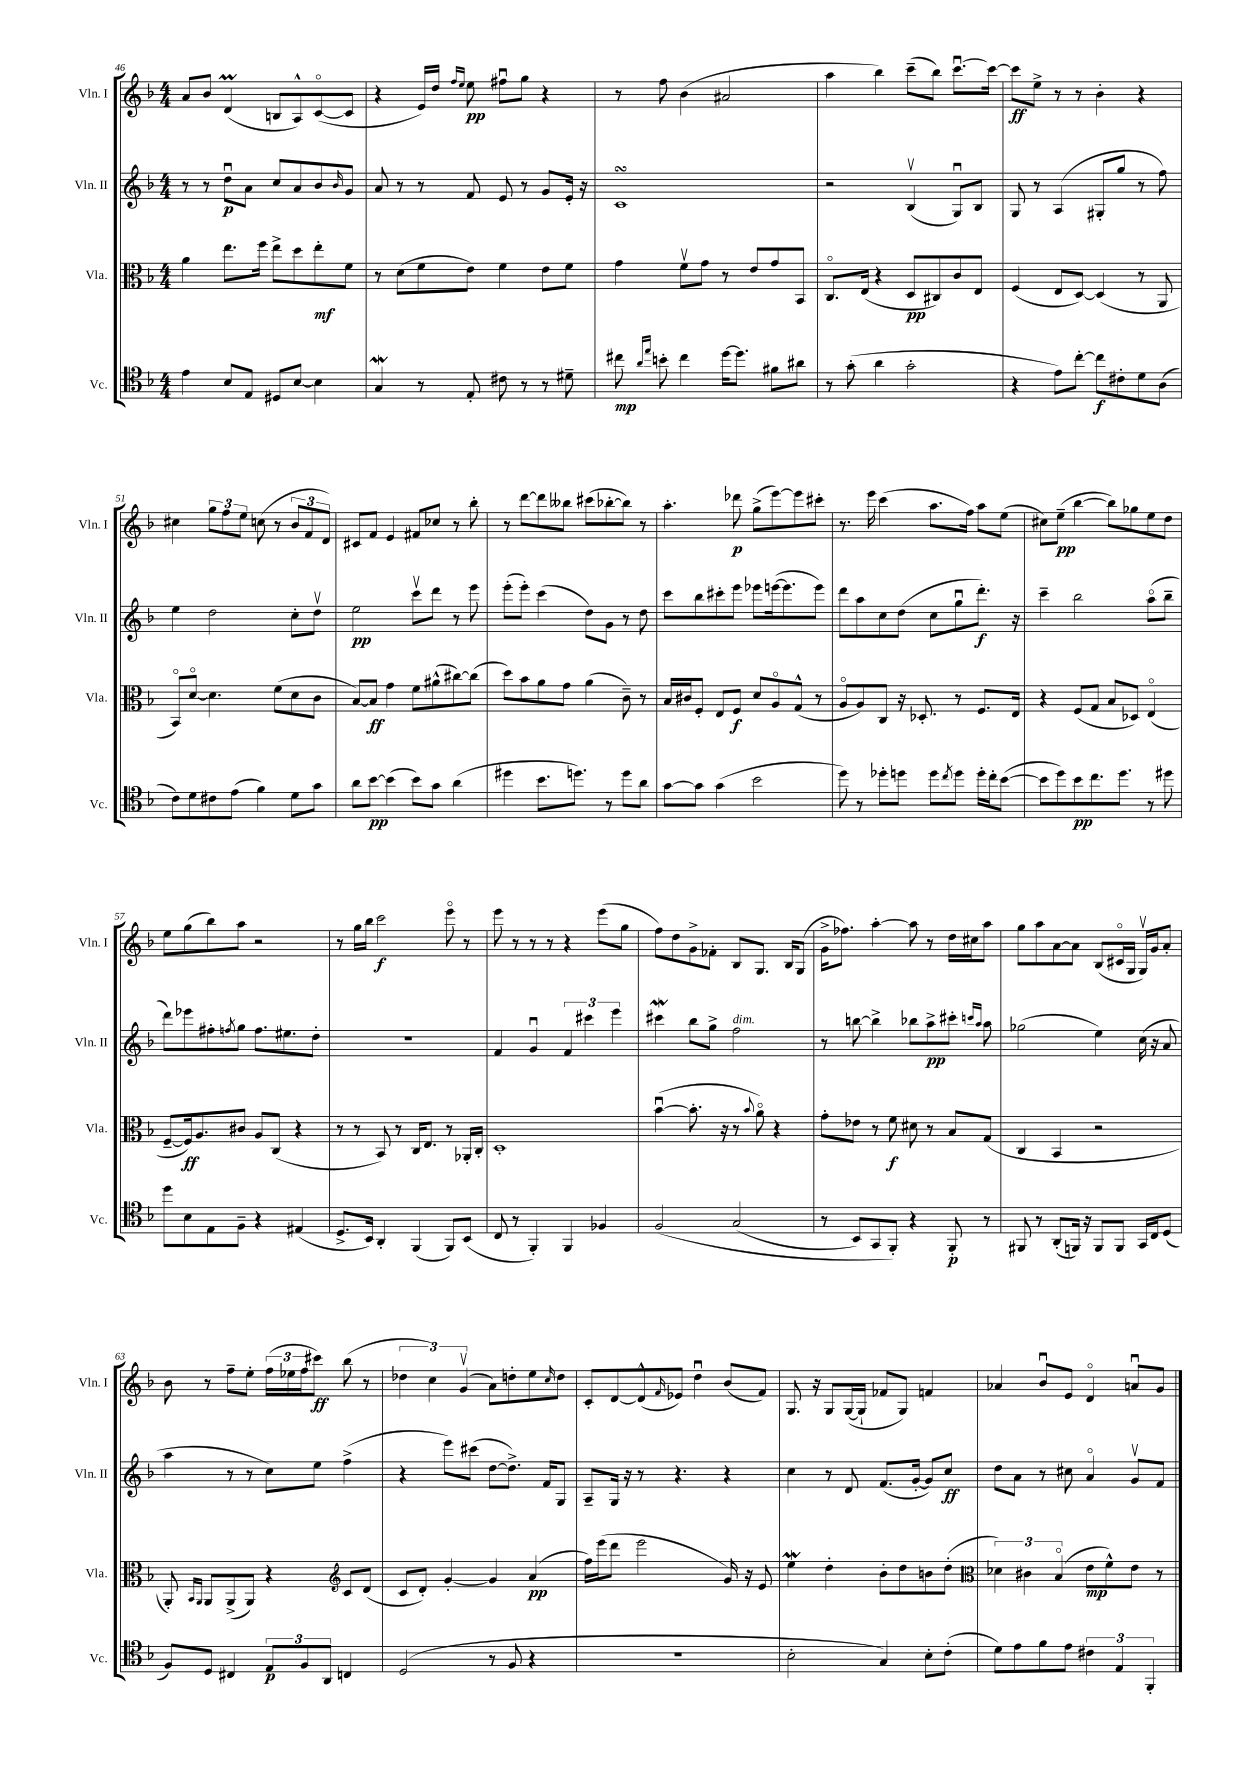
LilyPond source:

<<
\new StaffGroup <<
\new Staff = "s0" \with { instrumentName = "Vln. I" shortInstrumentName = "Vln. I" } {
    \clef treble \key f \major \numericTimeSignature \time 4/4
    a'8 bes'8 d'4\prall( b8 a8-^) c'8~\flageolet( c'8 |
    r4 e'16) d''16 \grace { f''16 e''16 } e''8\pp fis''8\downbow g''8 r4 |
    r8 f''8 bes'4( ais'2 |
    a''4 bes''4) c'''8--( bes''8) c'''8.~\downbow c'''16~ |
    c'''8\ff e''8-> r8 r8 bes'4-. r4 |
    cis''4 \tuplet 3/2 { g''8 f''8 e''8 } c''8( r8 \tuplet 3/2 { bes'8 f'8 d'8) } |
    cis'8 f'8 e'4 fis'8 ces''8 r8 bes''8-. |
    r8 d'''8~ d'''8 beses''8 cis'''8( bes''8~-. bes''8) r8 |
    a''4.-. des'''8\p g''8->( e'''8~) e'''8 cis'''8-. |
    r8. e'''16 c'''4( a''8. f''16) a''8 e''8( |
    cis''8) e''8--\pp( bes''4~ bes''8) ges''8 e''8 d''8 |
    e''8 g''8( bes''8) a''8 r2 |
    r8 g''16 bes''16 c'''2\f e'''8\flageolet r8 |
    e'''8 r8 r8 r8 r4 e'''8( g''8 |
    f''8) d''8 g'8-> fes'8-. bes8 g8. bes16 g8( |
    g'16-> fes''8.) a''4~-. a''8 r8 d''16 cis''16 a''8 |
    g''8 a''8 a'8~ a'8 bes8( cis'16\flageolet g16 g16\upbow) g'16 a'8-. |
    bes'8 r8 f''8-- e''8-. \tuplet 3/2 { f''16( ees''16 f''16 } cis'''8\ff) bes''8( r8 |
    \tuplet 3/2 { des''4 c''4) g'4\upbow( } a'8) d''8-. e''8 \grace { c''16 } d''8 |
    c'8-. d'8~ d'8-^( \grace { f'16 } ees'8) d''4\downbow bes'8( f'8) |
    g8. r16 g8 g16~( g16-! fes'8 g8) f'4 |
    aes'4 bes'8\downbow e'8 d'4\flageolet a'8\downbow g'8 \bar "|." |
}
\new Staff = "s1" \with { instrumentName = "Vln. II" shortInstrumentName = "Vln. II" } {
    \clef treble \key f \major \numericTimeSignature \time 4/4
    r8 r8 d''8\downbow\p a'8 c''8 a'8 bes'8 \grace { bes'16 } g'8 |
    a'8 r8 r8 f'8 e'8 r8 g'8 e'16-. r16 |
    c'1\turn |
    r2 bes4\upbow( g8\downbow) bes8 |
    g8 r8 a4( gis8-. g''8 r8 f''8) |
    e''4 d''2 c''8-. d''8\upbow |
    e''2\pp c'''8\upbow d'''8 r8 e'''8 |
    e'''8-.( e'''8-.) c'''4( d''8) g'8 r8 d''8 |
    c'''8 bes''8 cis'''8-. e'''8 ees'''8 e'''16~( e'''8. e'''8) |
    d'''8 a''8 c''8 d''8( c''8 g''8\downbow d'''8.-.\f) r16 |
    c'''4-- bes''2 a''8\flageolet( bes''8-- |
    d'''8) ees'''8 fis''8-. \acciaccatura { f''8 } g''8 f''8. eis''8. d''8-. |
    R1 |
    f'4 g'4\downbow \tuplet 3/2 { f'4 cis'''4 e'''4 } |
    cis'''4\mordent bes''8 g''8-> f''2^\markup { \italic "dim." } |
    r8 b''8~ b''4-> bes''8 a''8->\pp cis'''8-. \grace { c'''16 a''16 } a''8 |
    ges''2( e''4) c''16( r16 a'8 |
    a''4 r8 r8 c''8) e''8 f''4->( |
    r4 e'''8) cis'''8( d''8~ d''8.->) f'16 g8 |
    a8-- g16 r16 r8 r4. r4 |
    c''4 r8 d'8 f'8.( g'16~-. g'8) c''8\ff |
    d''8 a'8 r8 cis''8 a'4\flageolet g'8\upbow f'8 \bar "|." |
}
\new Staff = "s2" \with { instrumentName = "Vla." shortInstrumentName = "Vla." } {
    \clef alto \key f \major \numericTimeSignature \time 4/4
    a'4 e''8. f''16 e''8-> d''8 e''8-.\mf f'8 |
    r8 d'8( f'8 e'8) f'4 e'8 f'8 |
    g'4 f'8\upbow g'8 r8 e'8 g'8 bes,8 |
    c8.\flageolet e16( r4 d8\pp cis8) c'8 e8 |
    f4( e8 d8~) d4( r8 a,8 |
    bes,8\flageolet) d'8~\flageolet d'4. f'8( d'8 c'8 |
    bes8~) bes8\ff g'4 f'8 ais'8-^( cis''8~) cis''8( |
    d''8) bes'8 a'8 g'8 a'4( c'8--) r8 |
    bes16 cis'16 f8-. e8 f8\f d'8 a8\flageolet g8-^( r8 |
    a8\flageolet a8) c8 r16 des8.-. r8 f8. e16 |
    r4 f8( g8 bes8 des8) e4\flageolet( |
    f8~-- f16\ff) a8. cis'8 a8 c8( r4 |
    r8 r8 bes,8) r8 c16 e8. r8 aes,16-. c16-. |
    d1-. |
    bes'4~\downbow( bes'8.-. r16 r8 \appoggiatura { bes'8 } a'8\flageolet) r4 |
    g'8-. ees'8 r8 f'8\f dis'8 r8 bes8 g8( |
    c4 bes,4 r2 |
    a,8-.) \grace { bes,16 a,16 } a,8 a,8->( a,8) r4 \clef treble c'8 d'8( |
    c'8 d'8-.) g'4~-. g'4 a'4\pp( |
    f''16) e'''16( d'''8 e'''2 g'16) r16 e'8 |
    e''4\mordent d''4-. bes'8-. d''8 b'8 d''8-.( |
    \clef alto \tuplet 3/2 { des'4) cis'4 bes4\flageolet( } e'8\mp f'8-^) e'8 r8 \bar "|." |
}
\new Staff = "s3" \with { instrumentName = "Vc." shortInstrumentName = "Vc." } {
    \clef tenor \key f \major \numericTimeSignature \time 4/4
    e'4 bes8 e8 dis8 bes8~ bes4 |
    g4\mordent r8 e8-. cis'8 r8 r8 dis'8-- |
    cis''8\mp \grace { a'16 e''16 } b'8-. cis''4 d''16~ d''8. fis'8 ais'8 |
    r8 g'8-.( a'4 g'2-. |
    r4 e'8) c''8~-. c''8\f cis'8-. d'8 a8( |
    c'8) d'8 cis'8 e'8( f'4) d'8 g'8 |
    a'8 bes'8~\pp bes'4( bes'8) g'8 a'4( |
    dis''4 bes'8. d''8.) r8 d''8 a'8 |
    g'8~ g'8 g'4( bes'2 |
    d''8) r8 des''8-. d''8 d''8 \acciaccatura { c''8 } d''8 d''16-. c''16-. bes'8~( |
    bes'8 d''8) bes'8\pp c''8. d''8. r8 dis''8 |
    d''8 bes8 e8 f8-- r4 eis4( |
    d8.-> bes,16) a,4-. f,4( f,8) bes,8( |
    c8 r8 f,4-.) f,4 fes4 |
    f2\( g2( |
    r8 bes,8) g,8 f,8-.\) r4 f,8-.\p r8 |
    fis,8 r8 a,8-.( f,16) r16 f,8 f,8 g,16 c16 d8( |
    f8) d8 cis4 \tuplet 3/2 { e8\p f8 a,8 } c4 |
    d2( r8 f8 r4 |
    r1 |
    bes2-. g4) bes8-. c'8-.( |
    d'8) e'8 f'8 e'8 \tuplet 3/2 { cis'4 e4 f,4-. } \bar "|." |
}
>>
>>
\layout { \context { \Score currentBarNumber = #46 } }
